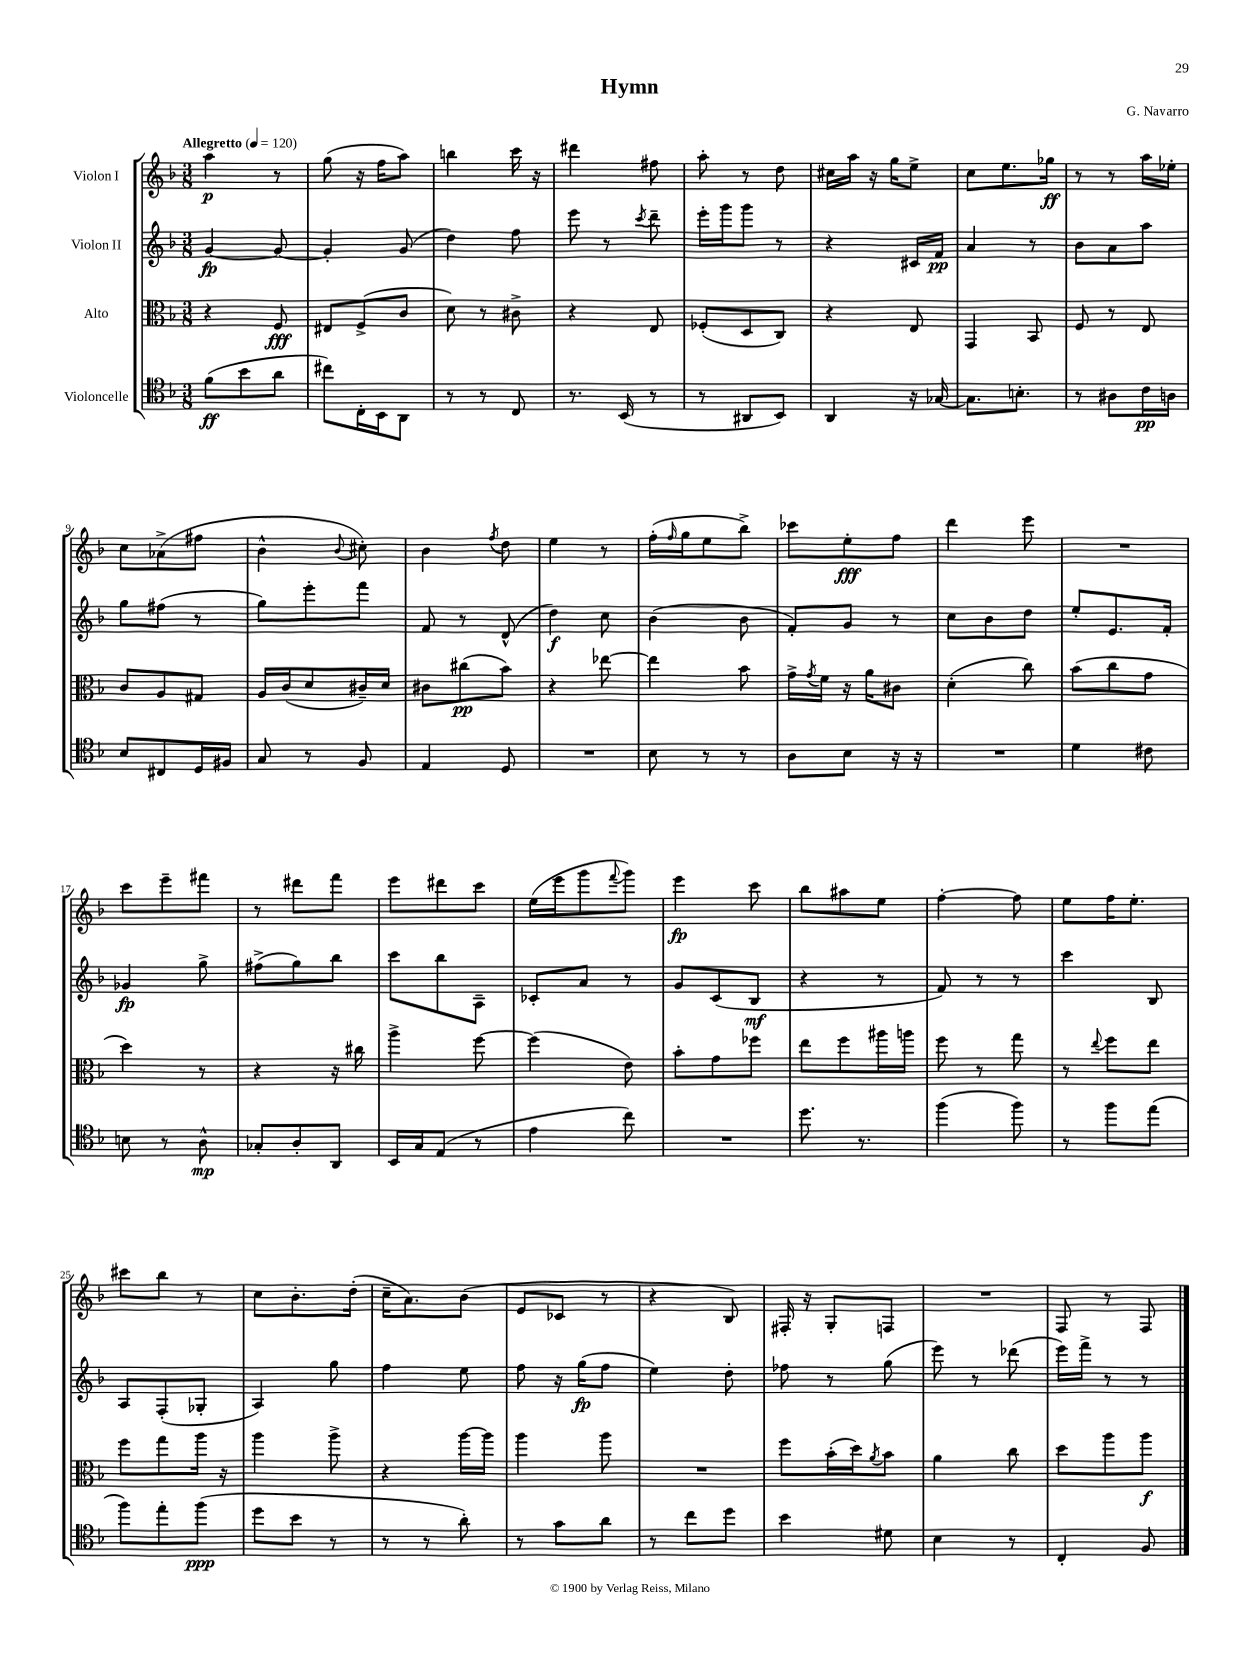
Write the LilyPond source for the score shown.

\header { title = "Hymn" composer = "G. Navarro" }
<<
\new StaffGroup <<
\new Staff = "s0" \with { instrumentName = "Violon I" } {
    \clef treble \key f \major \numericTimeSignature \time 3/8 \tempo "Allegretto" 4 = 120
    a''4\p r8 |
    g''8( r16 f''16 a''8) |
    b''4 c'''16 r16 |
    dis'''4 fis''8 |
    a''8-. r8 d''8 |
    cis''16 a''16 r16 g''16 e''8-> |
    c''8 e''8. ges''16\ff |
    r8 r8 a''16 ees''16-. |
    c''8 aes'8->( fis''8 |
    bes'4-^ \appoggiatura { bes'8 } cis''8-.) |
    bes'4 \acciaccatura { f''8 } d''8 |
    e''4 r8 |
    f''16-.( \grace { f''16 } g''16 e''8 bes''8->) |
    ces'''8 e''8-.\fff f''8 |
    d'''4 e'''8 |
    R4. |
    c'''8 e'''8-- fis'''8 |
    r8 dis'''8 f'''8 |
    e'''8 dis'''8 c'''8 |
    e''16( e'''16 g'''8 \appoggiatura { f'''8 } g'''8) |
    e'''4\fp c'''8 |
    bes''8 ais''8 e''8 |
    f''4~-. f''8 |
    e''8 f''16 e''8.-. |
    cis'''8 bes''8 r8 |
    c''8 bes'8.-. d''16-.( |
    c''16-- a'8.) bes'8( |
    e'8 ces'8 r8 |
    r4 bes8) |
    fis16-. r16 g8-. f8 |
    R4. |
    f8 r8 f8 \bar "|." |
}
\new Staff = "s1" \with { instrumentName = "Violon II" } {
    \clef treble \key f \major \numericTimeSignature \time 3/8
    g'4~\fp g'8~ |
    g'4-. g'8( |
    d''4) f''8 |
    e'''8 r8 \acciaccatura { c'''8 } d'''8-- |
    e'''16-. g'''16 g'''8 r8 |
    r4 cis'16 f'16\pp |
    a'4 r8 |
    bes'8 a'8 a''8 |
    g''8 fis''8( r8 |
    g''8) e'''8-. f'''8 |
    f'8 r8 d'8-^( |
    d''4\f) c''8 |
    bes'4( bes'8 |
    f'8-.) g'8 r8 |
    c''8 bes'8 d''8 |
    e''8-. e'8. f'16-. |
    ges'4\fp g''8-> |
    fis''8->( g''8) bes''8 |
    c'''8 bes''8 a8-- |
    ces'8-. a'8 r8 |
    g'8 c'8( bes8\mf |
    r4 r8 |
    f'8) r8 r8 |
    c'''4 bes8 |
    a8 f8-.( ges8-. |
    a4) g''8 |
    f''4 e''8 |
    f''8 r16 g''16\fp( f''8 |
    e''4) d''8-. |
    fes''8 r8 g''8( |
    e'''8) r8 des'''8( |
    e'''16) f'''16-> r8 r8 \bar "|." |
}
\new Staff = "s2" \with { instrumentName = "Alto" } {
    \clef alto \key f \major \numericTimeSignature \time 3/8
    r4 f8\fff |
    eis8 f8->( c'8 |
    d'8) r8 cis'8-> |
    r4 e8 |
    fes8-.( d8 c8) |
    r4 e8 |
    g,4 bes,8 |
    f8 r8 e8 |
    c'8 a8 gis8 |
    a16 c'16( d'8 cis'16--) d'16 |
    cis'8 cis''8\pp( bes'8) |
    r4 ees''8~ |
    ees''4 bes'8 |
    g'16-> \acciaccatura { g'8 } f'16 r16 a'16 cis'8 |
    d'4-.( c''8) |
    bes'8( c''8 g'8 |
    d''4) r8 |
    r4 r16 cis''16 |
    a''4-> f''8~ |
    f''4( e'8) |
    bes'8-. g'8 fes''8 |
    e''8 f''8 ais''16 a''16 |
    f''8 r8 g''8 |
    r8 \appoggiatura { e''8 } f''8 e''8 |
    f''8 g''8 a''16 r16 |
    a''4 a''8-> |
    r4 a''16~ a''16 |
    a''4 a''8 |
    R4. |
    f''8 bes'16-.( d''16) \acciaccatura { a'8 } bes'8 |
    a'4 c''8 |
    d''8 a''8 a''8\f \bar "|." |
}
\new Staff = "s3" \with { instrumentName = "Violoncelle" } {
    \clef tenor \key f \major \numericTimeSignature \time 3/8
    f'8\ff( bes'8 a'8 |
    cis''8) c16-. bes,16 a,8 |
    r8 r8 c8 |
    r8. bes,16( r8 |
    r8 ais,8 bes,8) |
    a,4 r16 ges16~ |
    ges8. b8.-. |
    r8 ais8 c'16\pp a16 |
    bes8 cis8 d16 fis16 |
    g8 r8 f8 |
    e4 d8 |
    R4. |
    bes8 r8 r8 |
    a8 bes8 r16 r16 |
    R4. |
    d'4 cis'8 |
    b8 r8 a8-^\mp |
    ges8-. a8-. a,8 |
    bes,16 g16 e8( r8 |
    e'4 c''8) |
    R4. |
    d''8. r8. |
    f''4( f''8) |
    r8 f''8 e''8( |
    f''8) e''8-. f''8\ppp( |
    d''8 bes'8 r8 |
    r8 r8 a'8-.) |
    r8 g'8 a'8 |
    r8 c''8 d''8 |
    bes'4 dis'8 |
    bes4 r8 |
    c4-. f8 \bar "|." |
}
>>
>>
